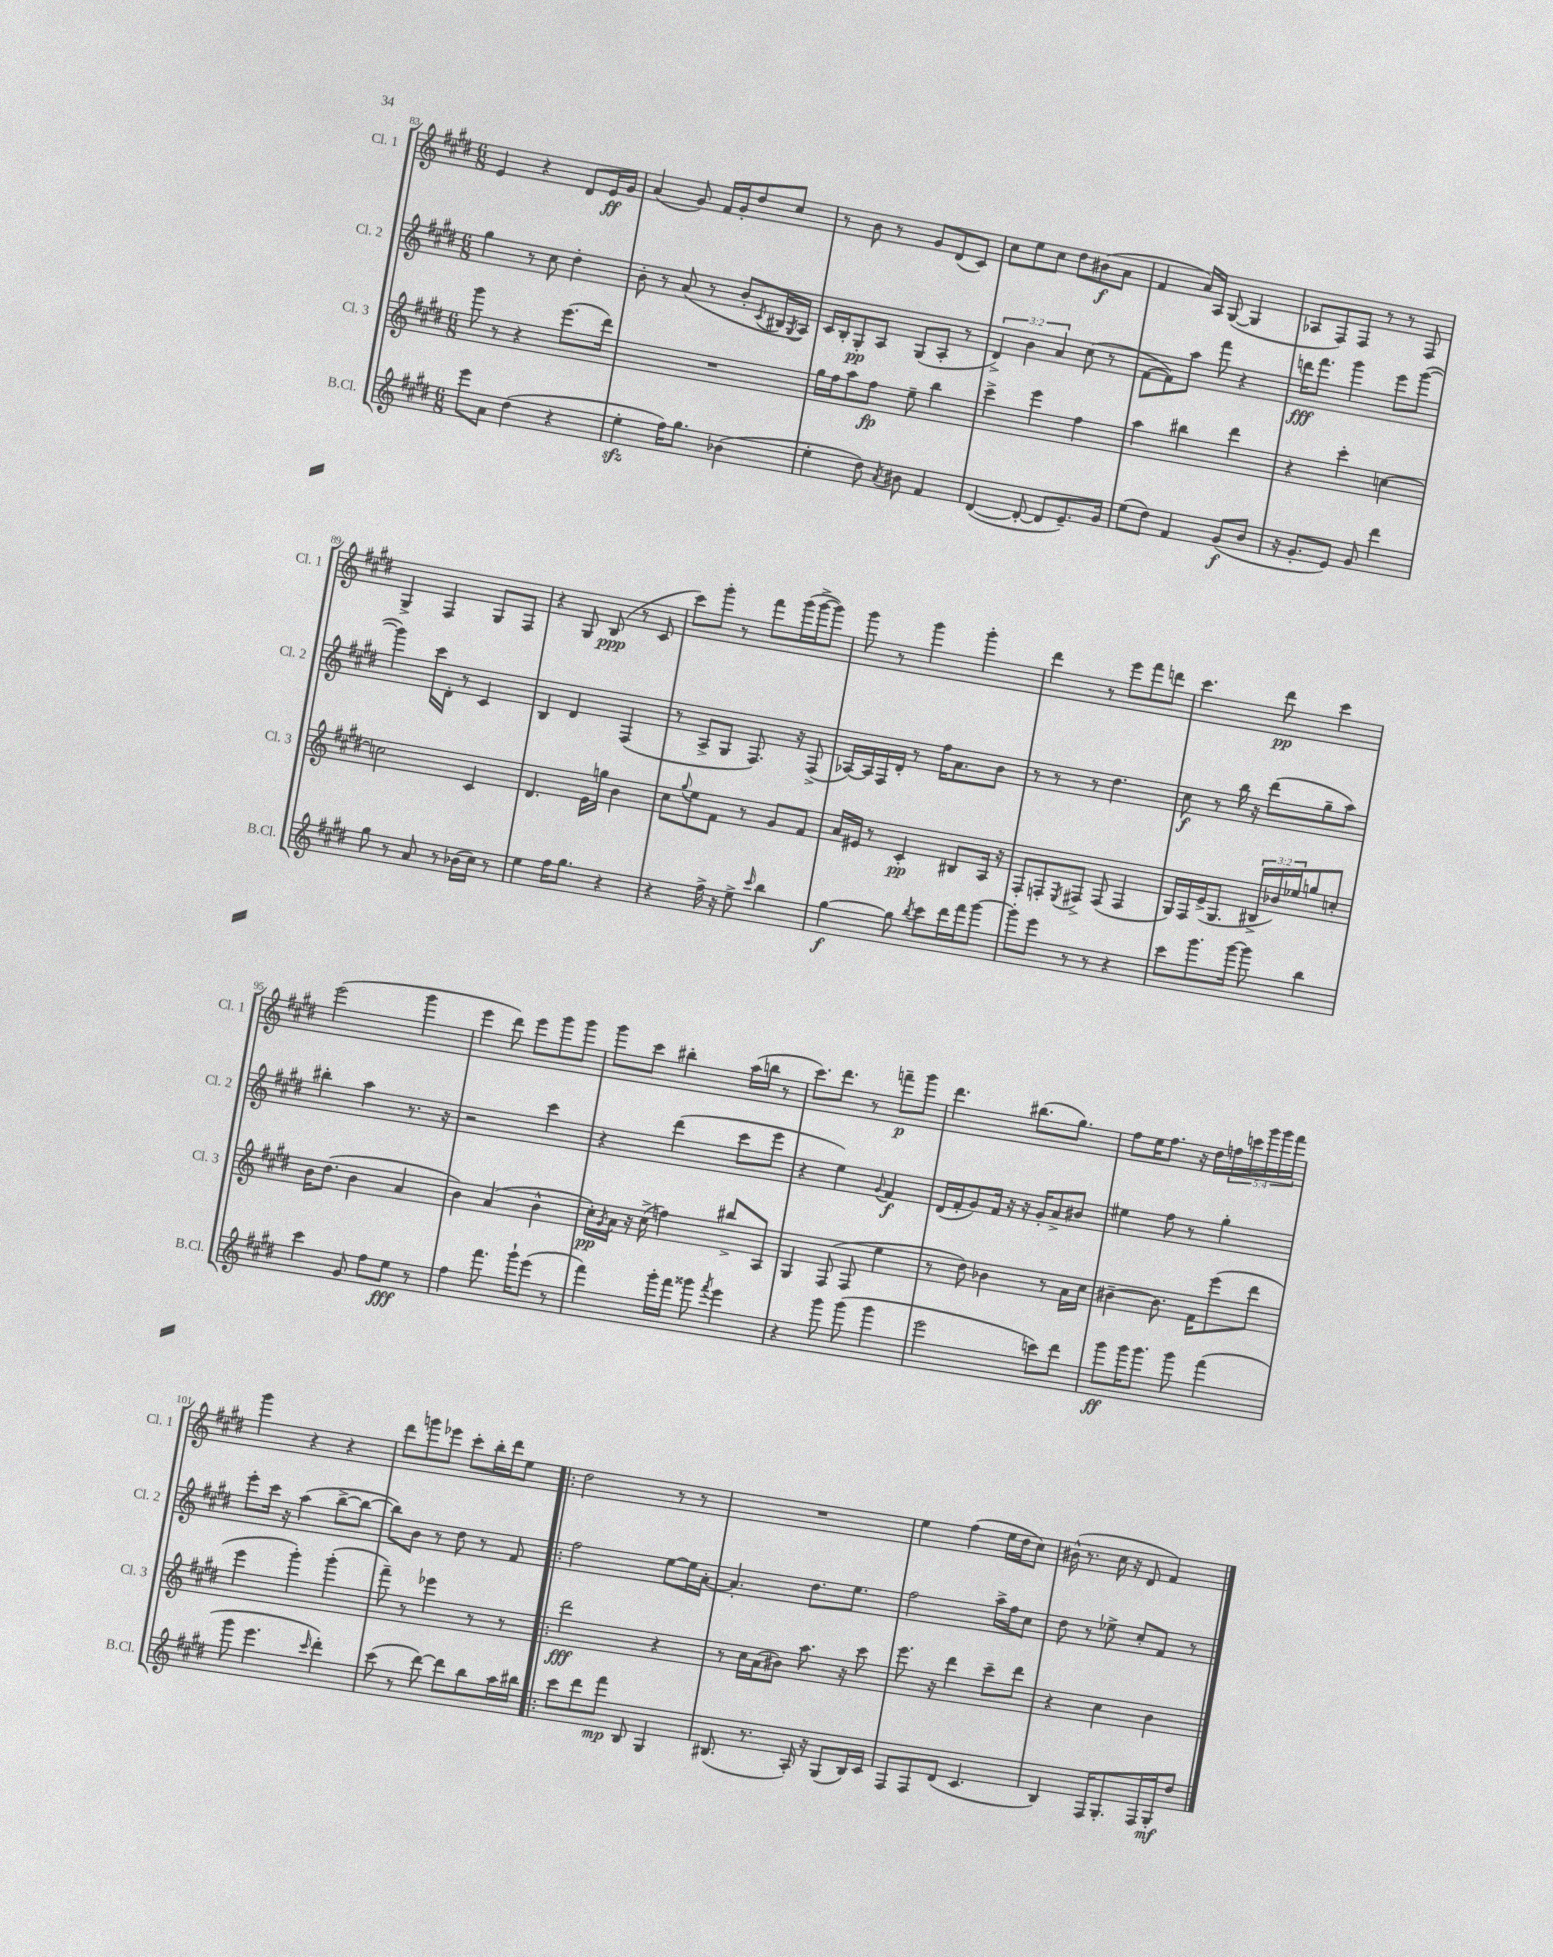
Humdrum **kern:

**kern	**kern	**kern	**kern
*staff4	*staff3	*staff2	*staff1
*clefG2	*clefG2	*clefG2	*clefG2
*k[f#c#g#d#]	*k[f#c#g#d#]	*k[f#c#g#d#]	*k[f#c#g#d#]
*M6/8	*M6/8	*M6/8	*M6/8
8eee\L	8ggg#\	4gg#\	4e/
8a\J	8r	.	.
(4dd#\	4r	8r	4r
.	.	8cc#\	.
4r	(8.eee\L	4dd#'\	8d#/L
.	.	.	16e/L
.	16ddd#\Jk)	.	16g#/JJ
=	=	=	=
4ee'\	2.r	8b'\	(4a/
.	.	8r	.
16ff#\LK)	.	(8a/	8g#/)
8.gg#\J	.	.	.
.	.	8r	16f#/LL
.	.	.	16g#'/J
(4b-\	.	8b'/L	8dd#/
.	.	8qc#/	.
.	.	16B#/L	8cc#/J
.	.	8qG#/	.
.	.	16A/JJ)	.
=	=	=	=
4ee'\	16gg#\LL	16c#/LL	8r
.	16ff#\J	16B'/J	.
.	8aa\	8G#'/	8b\
8dd#\)	8ff#\J	8A/J	8r
8qa/	.	.	.
8b#\	8ee~\	(8G#/L	8g#/L
4f#/	4bb\	8A'/J	(8d#/
.	.	8r	8c#/J)
=	=	=	=
([4d#/	4ccc#^\	6d#^/)	8cc#\L
.	.	.	8ee\
.	.	6b\	.
8d#'/_	4eee\	.	8cc#\J
.	.	6a/	.
8d#/]L	.	.	8dd#\L
8.e~/)	4ff#\	(8cc#\	(8b#\
.	.	8r	8a\J
16g#/Jk	.	.	.
=	=	=	=
(8ee\L	4aa\	[8f#\L	4f#/
8dd#\J)	.	8f#\])	.
4f#/	4bb#\	8aa\J	16a/LL)
.	.	.	16A/JJ
.	.	8fff#\	([8G#/
(8g#/L	4ddd#\	4r	4G#/]
8b/J	.	.	.
=	=	=	=
16r	4r	16ddd\LK	8A-/L
8.g#'/L	.	8.fff#\J	.
.	.	.	8F#/)
8e/J)	4ccc#'\	4ggg#\	8F#/J
8g#/	.	.	8r
4ddd#\	[4cc\	8eee\L	8r
.	.	([8ggg#\J	8F#/
=	=	=	=
8gg#\	2cc\]	4ggg#\])	4G#^/
8r	.	.	.
8a/	.	16ccc#\LL	4F#/
.	.	16d#'\JJ	.
8r	.	8r	.
(16b-\LL	4c#/	4c#/	8G#/L
16cc#\JJ)	.	.	.
8r	.	.	8F#/J
=	=	=	=
4ee\	4.d#/	4B/	4r
16ff#\LK	.	4d#/	8G#/
8.gg#\J	.	.	.
.	16e\LL	.	(8B/
.	16gg\JJ	.	.
4r	4b\	(4F#/	8r
.	.	.	8c#/
=	=	=	=
4r	8cc#\L	8r	8ccc#\L)
.	8qqgg#/	.	.
.	8ee\	8A^/L	8ggg#'\J
16ff#^\	8f#\J	8G#/J	8r
16r	.	.	.
8ee^\	8r	8.F#/)	8fff#\L
16qqccc#/	.	.	.
4bb\	8g#/L	.	(16ggg#\L
.	.	16r	[16ggg#^\J
.	8f#/J	(8F#^/	8ggg#\]J)
=	=	=	=
[4gg#\	16a/LL	[16A-/LL)	8ggg#\
.	16e#/JJ	16A-/]	.
.	8r	16F#/	8r
.	.	16d#'/JJ	.
8gg#\]	4c#'/	8r	4ggg#\
8qbb/	.	.	.
8ccc#\L	.	16ff#\LK	.
.	.	8.a\	.
16ddd#\L	8B#/L	.	4ggg#'\
16fff#\J	.	.	.
[8ggg#\J	16A/Jk	8b\J	.
.	16r	.	.
=	=	=	=
8ggg#'\]L	8F#'/L	8r	4ddd#\
8eee\J	8F'/	8r	.
.	8qE/	.	.
8r	8F#^/J	8r	8r
8r	(8F#/	4.dd#\	8eee\L
4r	4F#/	.	8fff#\
.	.	.	8ddd\J
=	=	=	=
8ccc#\L	16G#/LL)	8cc#\	4.ccc#\
.	16F#/	.	.
8.ggg#\	(16e^/J	8r	.
.	8.G#/J	.	.
.	.	16bb\	.
[16ggg#\Jk	.	16r	.
8ggg#\]	24B#^/LL	(8ddd#\L	8ddd#\
.	24b-/)	.	.
.	24ee-/J	.	.
4bb\	8gg/	8gg#~\	4ccc#\
.	8cc'/J	8aa\J)	.
=	=	=	=
4ccc#\	16b\LK	4bb#'\	(2eee\
.	(8.dd#\J	.	.
8g#/	4b\	4aa\	.
8ff#\L	.	.	.
8ee\J	4a/	8.r	4ggg#\
8r	.	.	.
.	.	16r	.
=	=	=	=
4ff#\	4b\)	2r	4eee\
8.fff#\	(4a/	.	8ddd#\)
.	.	.	8eee\L
16ggg#`\LK	.	.	.
(8eee\J	4b^^\	4ccc#\	8ggg#\
8r	.	.	8ggg#\J
=	=	=	=
4fff#\)	16cc#'\LL)	4r	8ggg#\L
.	8qg#/	.	.
.	16a\JJ	.	.
.	16r	.	8ccc#\J
.	(16cc#^\	.	.
16ggg#'\LL	4ff\)	(4ddd#\	4bb#'\
16fff#\JJ	.	.	.
8ggg##\	.	.	.
8qfff#/	.	.	.
4eee\	8bb#^/L	8ccc#\L	(16aa\LL
.	.	.	16bb\JJ
.	8A/J	8eee\J	8r
=	=	=	=
4r	4G#/	4r	8.ccc#\L)
.	.	.	8.ddd#\J
8ggg#\	(8F#/	4ee\)	.
(8ggg#\	8F#/	.	8r
.	.	8qqg#/	.
4ggg#\	4ee\	4f#/	8fff~\L
.	.	.	8ggg#\J
=	=	=	=
2eee\	8r	(16d#/LL	4.ddd#\
.	.	16f#'/J	.
.	8dd#\)	8g#/)	.
.	4b-\	16f#/Jk	.
.	.	16r	.
.	.	16r	(8.bb#\L
.	.	16g#'/LK	.
8ccc\L)	8r	8a^/	.
.	.	.	8.gg#\J)
8ddd#\J	16a\LL	8b#/J	.
.	16cc#\JJ	.	.
=	=	=	=
8ggg#\L	[4b#~\	4ee#\	8ff#\L
16ggg#\K	.	.	16ee\K
8.ggg#\J	.	.	8.ff#\J
.	8.b#\]	8ff#\	.
8ggg#\	.	8r	16r
.	16f#\LK	.	16dd#\LL
(4fff#\	(8eee\	4gg#'\	20ff\
.	.	.	20ccc\
.	.	.	20ggg#\
.	8ddd#\J	.	.
.	.	.	20ggg#\
.	.	.	20fff#\JJ
=	=	=	=
8ggg#\	4eee\	8eee'\L	4ggg#\
4.eee\	.	16ccc#\Jk	.
.	.	16r	.
.	4ggg#'\)	(4aa\	4r
16qqccc#/	.	.	.
4ddd#'\)	(4ggg#'\	[8bb^\L	4r
.	.	8bb\_J	.
=	=	=	=
(8ccc#\	8fff#~\)	8bb\]L)	8ddd#\L
8r	8r	8b\J	8ggg\
[8ddd#\)	4eee-\	8r	8eee-\J
8ddd#\]L	.	8dd#\	8ccc#'\L
8bb\	8r	8r	16bb'\L
.	.	.	16ddd#\J
16aa\L	8r	8f#/	8ee\J
16bb#\JJ	.	.	.
=!|:	=!|:	=!|:	=!|:
8ccc#\L	2ddd#\	2ff#\	2dd#\
8ddd#\	.	.	.
8fff#\J	.	.	.
8B/	.	.	.
4G#/	4r	[8ee\L	8r
.	.	16ee\]L	8r
.	.	[16a'\JJ	.
=	=	=	=
(8.B#/	8r	4.a'/]	2.r
.	16cc#\LL	.	.
8.r	(16a\J	.	.
.	8b#\J)	.	.
16A'/)	8.aa\	8.dd#\L	.
16r	.	.	.
(8G#/L	.	.	.
.	16r	8.ee\J	.
16B#/L)	8ccc#\	.	.
16c#/JJ	.	.	.
=	=	=	=
8F#/L	8.eee\	2ff#\	4ee\
8F#/	.	.	.
.	16r	.	.
(8d#/J	4ddd#\	.	(4ff#\
4.c#/	.	.	.
.	8ccc#~\L	16aa^\LL	16ee\LL
.	.	16ff#\J	16dd#\J
.	8ddd#\J	8cc#\J	8cc#\J)
=	=	=	=
4B/)	4r	8dd#\	(16b#^^\
.	.	.	8.r
.	.	8r	.
16F#/LK	4cc#\	8ee-^\	16cc#\
8.G#'/	.	.	16r
.	.	8cc#'/L	8d#/
16F#/L	4b\	8f#/J	4f#/)
16G#'/J	.	.	.
8dd#/J	.	8r	.
==	==	==	==
*-	*-	*-	*-
